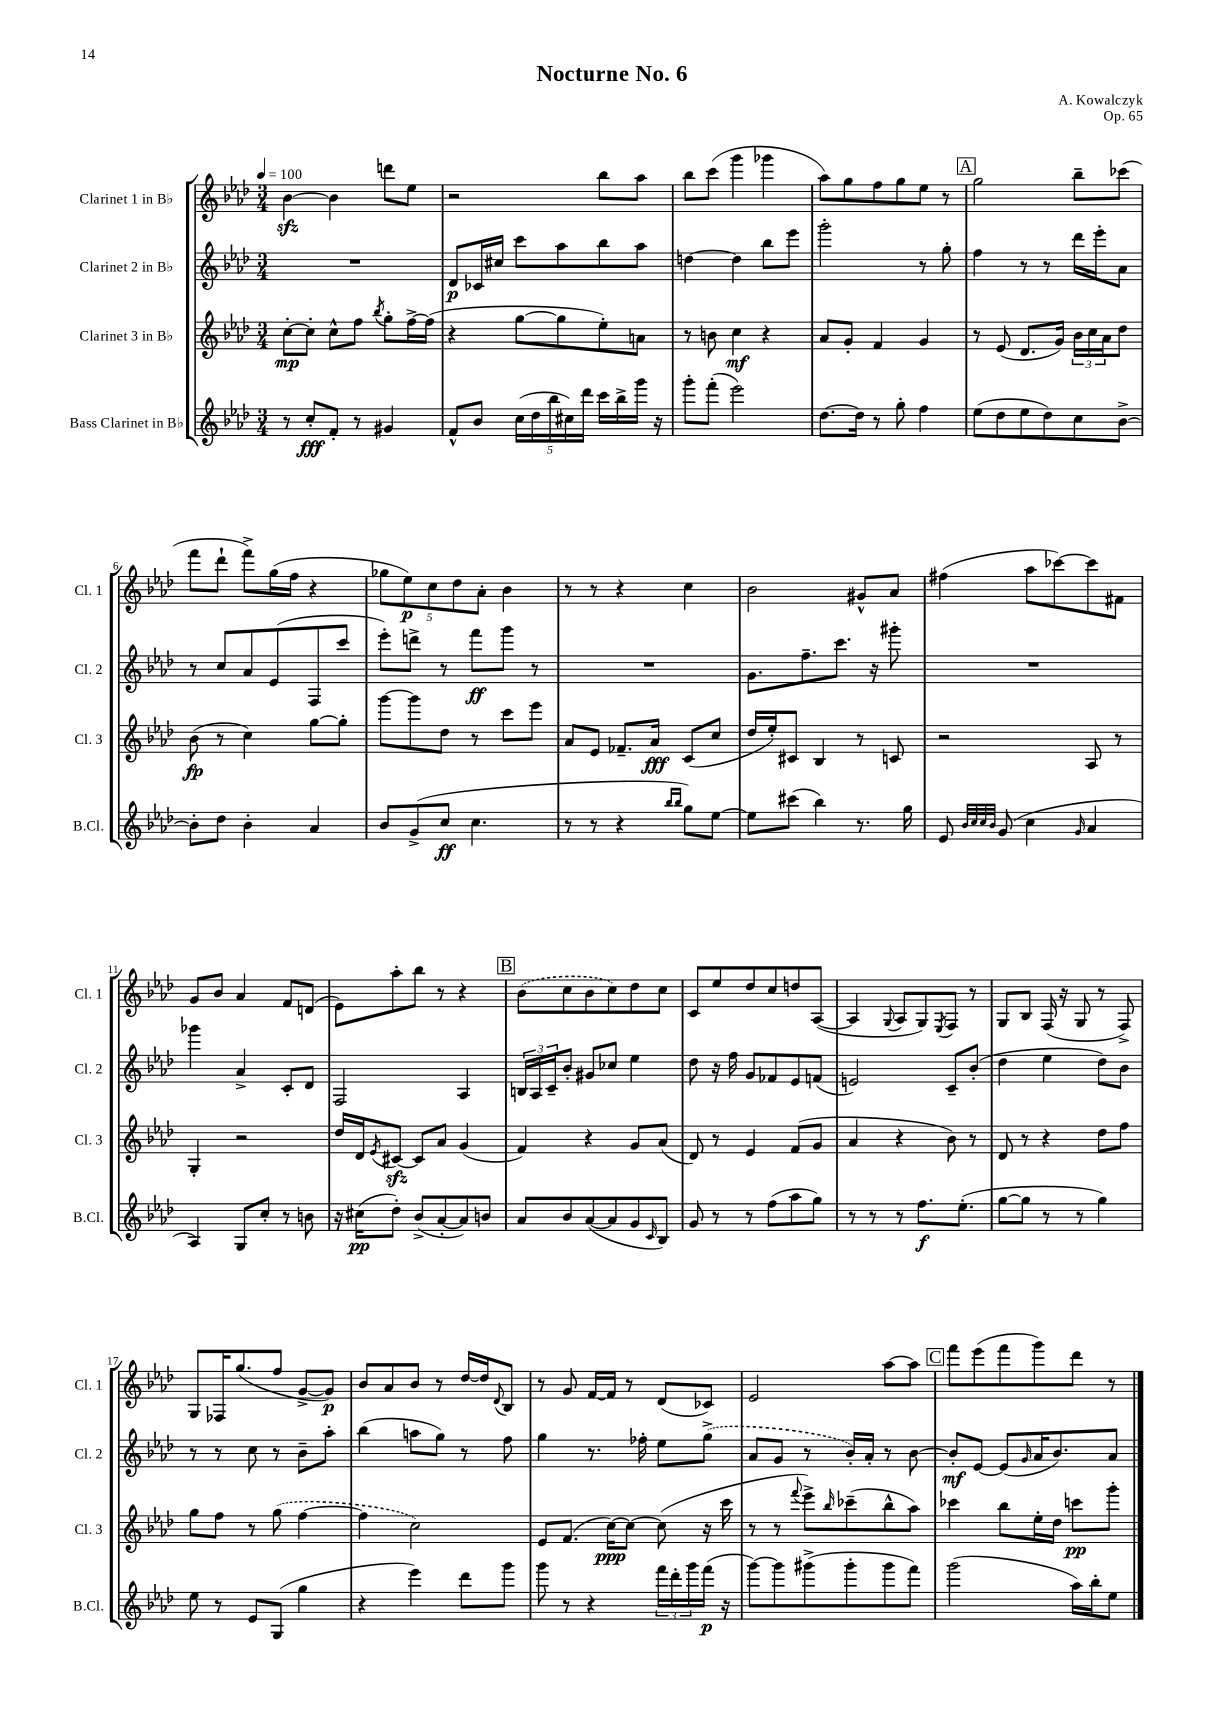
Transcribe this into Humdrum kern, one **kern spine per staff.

**kern	**kern	**kern	**kern
*staff4	*staff3	*staff2	*staff1
*clefG2	*clefG2	*clefG2	*clefG2
*k[b-e-a-d-]	*k[b-e-a-d-]	*k[b-e-a-d-]	*k[b-e-a-d-]
*M3/4	*M3/4	*M3/4	*M3/4
*MM100	*MM100	*MM100	*MM100
8r	[8cc'\L	2.r	[4b-\
8cc'/L	8cc'\]J	.	.
8f'/J	8cc^^\L	.	4b-\]
8r	8ff\J	.	.
.	8qbb-/	.	.
4g#/	8gg'\L	.	8ddd\L
.	[16ff^\L	.	8ee-\J
.	(16ff\]JJ	.	.
=	=	=	=
8f^^/L	4r	8d-/L	2r
8b-/J	.	16c-/L	.
.	.	16cc#/JJ	.
(20cc\LL	[8gg\L	8ccc\L	.
20dd-\	.	.	.
20bb-\	.	.	.
.	8gg\]	8aa-\	.
20cc#\)	.	.	.
20ddd-\JJ	.	.	.
16ccc\LL	8ee-'\)	8bb-\	8bb-\L
16bb-^\	.	.	.
16ggg\JJ	8a\J	8aa-\J	8aa-\J
16r	.	.	.
=	=	=	=
8ggg'\L	8r	[4dd\	8bb-\L
(8fff'\J	8b\	.	(8ccc\J
2eee-\)	4cc\	4dd\]	4ggg\
.	4r	8bb-\L	4ggg-\
.	.	8eee-\J	.
=	=	=	=
[8.dd-\L	8a-/L	2ggg'\	8aa-\L)
.	8g'/J	.	8gg\
16dd-\]Jk	.	.	.
8r	4f/	.	8ff\
8gg'\	.	.	8gg\
4ff\	4g/	8r	8ee-\J
.	.	8gg'\	8r
=	=	=	=
(8ee-\L	8r	4ff\	2gg\
8dd-\	(8e-/	.	.
8ee-\	8.d-/L	8r	.
8dd-\)	.	8r	.
.	16g/Jk)	.	.
8cc\	24b-\LL	16ddd-\LL	8bb-~\L
.	24cc\	.	.
.	.	16eee-'\J	.
.	24a-\J	.	.
[8b-^\J	8dd-\J	8a-\J	(8ccc-\J
=	=	=	=
8b-'\]L	(8b-\	8r	8fff\L
8dd-\J	8r	8cc/L	8ddd-`\J
4b-'\	4cc\)	8a-/	8fff^\L)
.	.	(8e-/	(16gg\L
.	.	.	16ff\JJ
4a-/	[8gg\L	8F/	4r
.	8gg'\]J	8ccc/J	.
=	=	=	=
8b-/L	[8ggg\L	8eee-'\L)	10gg-\L
.	.	.	10ee-\)
(8g^/	8ggg\]	8ddd^\J	.
.	.	.	10cc\
8cc/J	8dd-\J	8r	.
.	.	.	10dd-\
4.cc\	8r	8fff\L	.
.	.	.	10a-'\J
.	8ccc\L	8ggg\J	4b-\
.	8eee-\J	8r	.
=	=	=	=
8r	8a-/L	2.r	8r
8r	8e-/J	.	8r
4r	8.f-~/L	.	4r
.	16a-/Jk	.	.
16qqbb-/LL	.	.	.
16qqbb-/JJ	.	.	.
8gg\L)	(8c/L	.	4cc\
[8ee-\J	8cc/J	.	.
=	=	=	=
8ee-\]L	16dd-/LL	8.g\L	2b-\
.	16ee-'/J)	.	.
(8ccc#\J	8c#/J	.	.
.	.	8.ff~\	.
4bb-\)	4B-/	.	.
.	.	8.ccc\J	.
8.r	8r	.	8g#^^/L
.	.	16r	.
.	8c/	8ggg#'\	8a-/J
16gg\	.	.	.
=	=	=	=
8e-/	2r	2.r	(4ff#\
32qqb-/LLL	.	.	.
32qqcc/	.	.	.
32qqcc/	.	.	.
32qqb-/JJJ	.	.	.
(8g/	.	.	.
4cc\	.	.	8aa-\L
.	.	.	[8ccc-\)
16qqg/	.	.	.
4a-/	8A-/	.	8ccc-\]
.	8r	.	8f#\J
=	=	=	=
4A-/)	4G'/	4ggg-\	8g/L
.	.	.	8b-/J
8G/L	2r	4a-^/	4a-/
8cc'/J	.	.	.
8r	.	8c'/L	8f/L
8b\	.	8d-/J	(8d/J
=	=	=	=
16r	16dd-/LL	2F/	8e-\L)
(16cc#\LK	16d-/J	.	.
.	8qe-/	.	.
8dd-'\J)	[8c#/J	.	8aa-'\
(8b-^/L	8c#/]L	.	8bb-\J
[8a-'/	8a-/J	.	8r
8a-/])	(4g/	4A-/	4r
8b/J	.	.	.
=	=	=	=
8a-/L	4f/)	24B/LL	(8b-\L
.	.	24A-/	.
.	.	24c~/J	.
8b-/	.	8b-'/J	8cc\
([8a-/	4r	8g#/L	8b-\
8a-/]	.	8cc-/J	8cc\)
8g/	8g/L	4ee-\	8dd-\
16qqc/	.	.	.
8B-/J)	(8a-/J	.	8cc\J
=	=	=	=
8g/	8d-/)	8dd-\	8c/L
8r	8r	16r	8ee-/
.	.	16ff\	.
8r	4e-/	8g/L	8dd-/
(8ff\L	.	8f-/	8cc/
8aa-\	(8f/L	8e-/	8dd/
8gg\J)	8g/J	(8f/J	([8A-/J
=	=	=	=
8r	4a-/	2e/)	4A-/]
8r	.	.	.
.	.	.	8qqG/
8r	4r	.	8A-/L
8.ff\L	.	.	8G/)
.	.	.	8qE-/
.	8b-\)	8c~/L	8F/J
(8.ee-'\J	.	.	.
.	8r	(8b-'/J	8r
=	=	=	=
[8gg\L	8d-/	4dd-\	8G/L
8gg\]J	8r	.	8B-/J
8r	4r	4ee-\	(16F/
.	.	.	16r
8r	.	.	8G/
4gg\)	8dd-\L	8dd-\L)	8r
.	8ff\J	8b-\J	8F^/)
=	=	=	=
8ee-\	8gg\L	8r	8G/L
8r	8ff\J	8r	16F-/K
.	.	.	(8.gg/
8e-/L	8r	8cc\	.
(8G/J	(8gg\	8r	8ff/J
4gg\	[4ff\	8b-~\L	[8g^/L
.	.	8aa-'\J	8g/]J)
=	=	=	=
4r	4ff\]	(4bb-\	8b-/L
.	.	.	8a-/
4eee-\)	2cc\)	8aa\L	8b-/J
.	.	8gg\J)	8r
8ddd-\L	.	8r	[16dd-/LL
.	.	.	16dd-/]J
.	.	.	8qqd-/
8ggg\J	.	8ff\	8B-/J
=	=	=	=
8ggg\	8e-/L	4gg\	8r
8r	(8.f/J	.	8g/
4r	.	8.r	[16f/LL
.	[16cc\LK)	.	16f/]JJ
.	8cc\_J	.	8r
.	.	16ff-'\	.
24fff\LL	(8cc\]	8ee-\L	(8d-/L
24ddd-'\	.	.	.
24ggg\	.	.	.
(16fff\JJ	16r	(8gg^\J	8c-/J)
16r	16ccc\	.	.
=	=	=	=
[8ggg\L)	8r	8a-/L	2e-/
8ggg\]	8r	8g/J	.
.	8qqfff/	.	.
(8ggg#^\	8eee-^\L)	8r	.
.	16qqbb-/	.	.
8ggg#'\	(8ccc-~\	16b-'/LL)	.
.	.	16a-'/JJ	.
8ggg#\	8bb-^^\	8r	[8aa-\L
8fff\J)	8aa-\J)	[8b-\	8aa-\]J
=	=	=	=
(2ggg\	4ccc-\	8b-'/]L	8fff\L
.	.	[8e-/J	(8eee-\
.	8bb-\L	(8e-/]L	8fff\
.	.	16qqg/	.
.	16ee-'\L	16a-/K	8ggg\)
.	16dd-\JJ	8.b-/)	.
16aa-\LL)	8ccc\L	.	8ddd-\J
16bb-'\J	.	.	.
8ee-\J	8ggg'\J	8a-/J	8r
==	==	==	==
*-	*-	*-	*-
